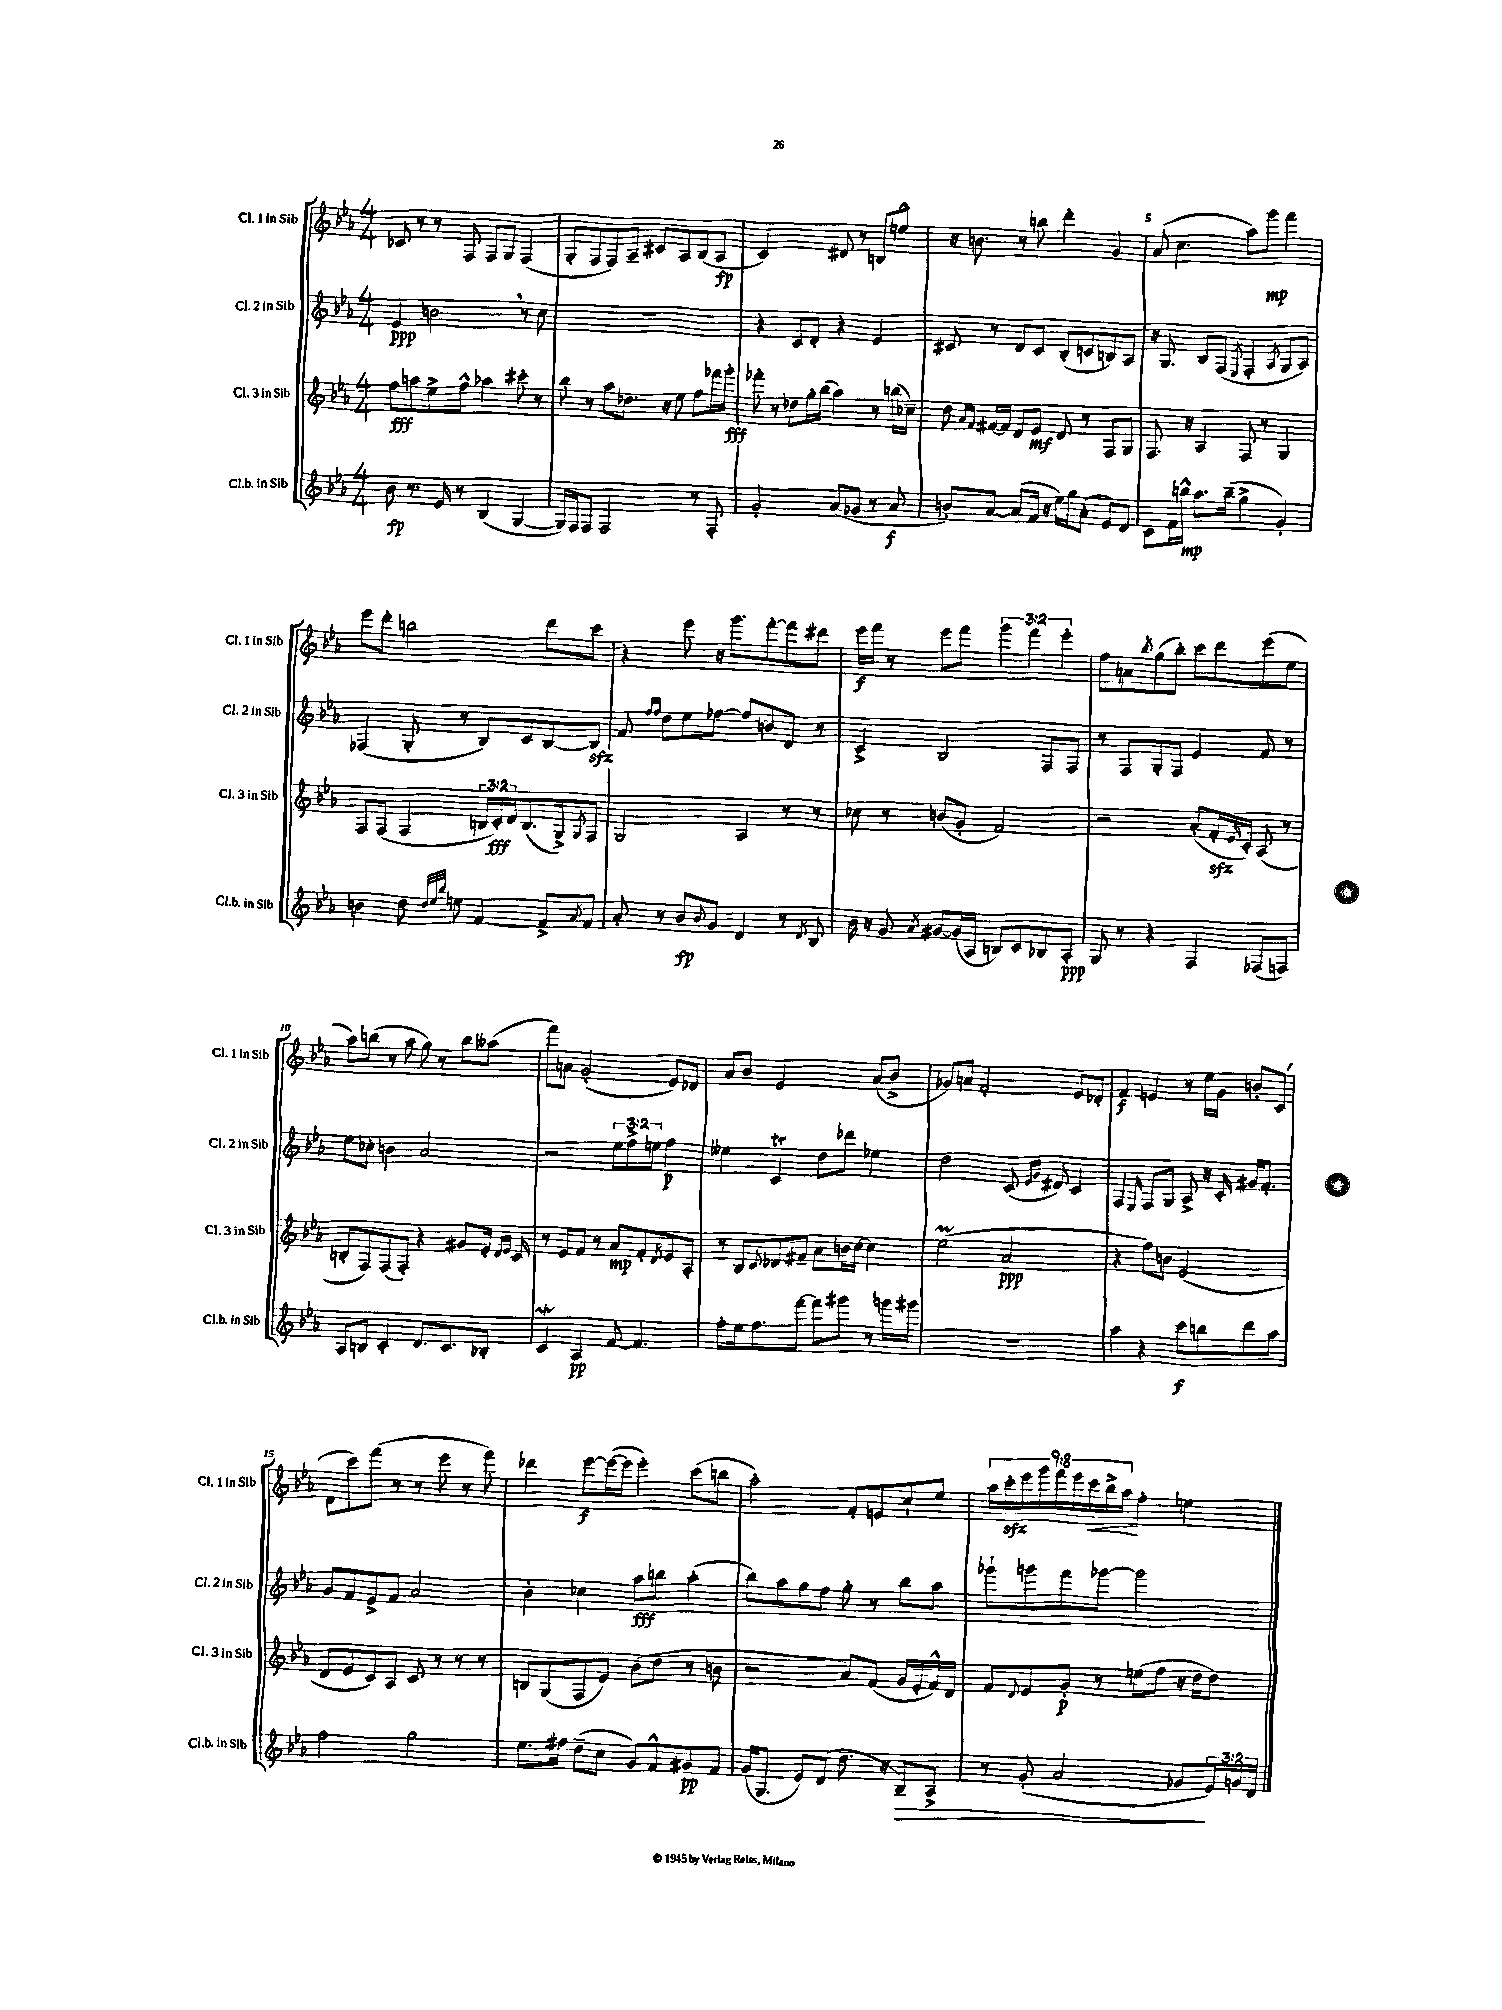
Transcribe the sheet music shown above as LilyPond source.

<<
\new StaffGroup <<
\new Staff = "s0" \with { instrumentName = "Cl. 1 in Sib" shortInstrumentName = "Cl. 1 in Sib" } {
    \clef treble \key ees \major \numericTimeSignature \time 4/4 \override Staff.TupletNumber.text = #tuplet-number::calc-fraction-text
    ces'8 r8 r8 f8 f8 g8 f4( |
    g8-. f8 f8) aes8-- cis'8 aes8 bes8( aes8\fp |
    c'2) dis'8 r8 b8 e''8-^ |
    r16 b'8. r8 b''8 d'''4-. g'4 |
    aes'8( c''4. aes''8) g'''8\mp f'''4 |
    ees'''8 d'''8-. b''2 d'''8 c'''8 |
    r4 ees'''8 r16 g'''8. f'''8~-. f'''8 dis'''8 |
    ees'''16\f f'''16 r8 ees'''8 f'''8 \tuplet 3/2 { g'''4 f'''4 ees'''4-. } |
    f''8 a'8 \acciaccatura { bes''8 } g''8( bes''8-.) c'''8 d'''8 ees'''8( ees''8 |
    aes''8) b''8( r8 aes''8 g''8) r8 b''8 aeses''8( |
    f'''8) a'8 g'2-.( ees'8) des'8 |
    aes'8 bes'8 ees'2 aes'8( bes'8-> |
    ges'8) a'8 f'2-. ees'8 des'8-. |
    f'4\f e'4 r8 ees''16 g'16 b'8-. c'8( |
    d'8 c'''8) f'''8( r8 r8 ees'''8 r8 f'''8) |
    des'''4 ees'''8~\f ees'''16~( ees'''16 ees'''4-.) c'''8( b''8 |
    aes''2-.) f'8-. e'8 c''8-! ees''8 |
    \tuplet 9/8 { aes''16 c'''16-.\sfz ees'''16 g'''16 f'''16 ees'''16 c'''16\< bes''16-> aes''16\! } f''4-. e''4 \bar "|." |
}
\new Staff = "s1" \with { instrumentName = "Cl. 2 in Sib" shortInstrumentName = "Cl. 2 in Sib" } {
    \clef treble \key ees \major \numericTimeSignature \time 4/4 \override Staff.TupletNumber.text = #tuplet-number::calc-fraction-text
    ees'4\ppp b'2 \breathe r8 c''8 |
    R1 |
    r4 c'8 d'8-. r4 ees'4 |
    cis'8 r8 d'8 cis'8 bes8-.( c'8 b8) aes8 |
    r16 g8. bes8 f8( \acciaccatura { ees8 } f4-. \acciaccatura { aes8 } g8 aes8) |
    fes4( g8-. r8 bes8) c'8 bes8~ bes8\sfz |
    f'8 \grace { f''16 f''16 } d''8 ees''8 fes''8~ fes''8 b'8 d'8 r8 |
    c'4-> bes2 f8 f8 |
    r8 f8 g8-. f8 ees'4 f'8 r8 |
    ees''8 ces''8-. b'4 aes'2 |
    r2 \tuplet 3/2 { ees''8 f''8-> e''8 } f''4\p |
    eeses''4 c'4\trill d''8 des'''8 ees''4 |
    d''2 c'8( \grace { ees'16 g'16 } dis'8) c'4 |
    f4 \grace { ees16 } f8 g8 aes8-> r16 c'16-. gis'16 f'8.-. |
    g'8 f'8 ees'8-> f'8 aes'2 |
    bes'4-. ces''4 aes''8\fff b''8 aes''4-.( |
    bes''8) aes''8 g''8 f''8 g''8-. r8 bes''8 aes''8 |
    ges'''8-! g'''8 f'''8 ges'''8~ ges'''2 \bar "|." |
}
\new Staff = "s2" \with { instrumentName = "Cl. 3 in Sib" shortInstrumentName = "Cl. 3 in Sib" } {
    \clef treble \key ees \major \numericTimeSignature \time 4/4 \override Staff.TupletNumber.text = #tuplet-number::calc-fraction-text
    f''8\fff a''8 ees''8-> f''8-^ aes''4 cis'''8-. r8 |
    bes''8 r8 aes''8 des''8. r16 ees''8 f''8 fes'''16 g'''16-.\fff |
    fes'''8-. r8 des''8 g''16-. bes''16( aes''4) r8 b''16( ces''16--) |
    d''8 \grace { aes'16 f'16 } fis'16~ fis'16 d'8 ees'8\mf d'8 r8 f8 g8 |
    f8. r16 aes4 f8 r8 g4 |
    f8 f8( f4 \tuplet 3/2 { b16 c'16-.\fff) d'16 } b8.( g16->) \acciaccatura { g8 } f8 |
    g2 aes4 r8 r8 |
    ces''8 r8 b'8( g'8-. f'2) |
    r2 aes'8-.( f'16-.\sfz \grace { ees'16 } c'16-.) aes8( r8 |
    b8-. f8) f8( f8-.) r4 gis'8 ees'16-. \grace { d'16 ees'16 } c'16 |
    r8 ees'8 f'8 r8 aes'8\mp f'8-. \acciaccatura { d'8 } ees'8 aes8-. |
    r8 bes8 \appoggiatura { c'8 } des'8 fis'8-- aes'8 b'16 c''16~ c''4 |
    ees''2\prall( aes'2\ppp |
    r4 f''8) b'8 ees'2( |
    d'8 ees'8 c'8) aes8 c'8 r8 r8 r8 |
    b8 g8( f8 ees'8) bes'8( d''8 r8 b'8 |
    r2 aes'8) f'8( g'16 ees'16-. f'16-^) d'16 |
    f'8 \appoggiatura { d'8 } ees'8 g'8-.\p r8 e''8( f''8 r16 d''16 d''8) \bar "|." |
}
\new Staff = "s3" \with { instrumentName = "Cl.b. in Sib" shortInstrumentName = "Cl.b. in Sib" } {
    \clef treble \key ees \major \numericTimeSignature \time 4/4 \override Staff.TupletNumber.text = #tuplet-number::calc-fraction-text
    bes'8\fp r8. ees'16 r8 bes4( g4~ |
    g16) f16 f8 f2 r8 f8-. |
    g'2-. aes'8( ges'8 r8 aes'8\f |
    b'8-.) aes'8~ aes'8( f'16 r16 ees''16) g''16 aes'8-.( ees'8) d'8 |
    c'8 f'16 b''16-^\mp aes''8. b''16--( g''4-> g'4-.) |
    b'4 d''8 \grace { d''32 ees''32 bes''32 } e''8 f'4~ f'8-> \acciaccatura { aes'8 } f'8 |
    aes'8-. r8 bes'8\fp \appoggiatura { bes'8 } g'8 d'4 r8 \acciaccatura { d'8 } bes8 |
    bes'16 r16 g'8 \acciaccatura { aes'8 } gis'8~ gis'16( aes16 b8) c'8 bes8 aes8-.\ppp |
    g8 r8 r4 f4 fes8( f8) |
    aes8 b8 c'4-. d'8. c'8. bes8-. |
    c'4\mordent aes4\pp f'8~ f'4. |
    f''8-. ees''16 f''8. f'''8~ f'''8 gis'''8 r8 g'''16 gis'''16 |
    R1 |
    aes''4 r4 c'''8\f b''8 d'''8 aes''8 |
    f''2 g''2 |
    ees''8. fis''16 d''8--( c''8 g'8) f'8-^ gis'8\pp f'8 |
    g'16( g8. ees'8) d'8( d''8. r16 bes8--\>) aes8-> |
    r8 g'8-.( aes'2 ges'8\! \tuplet 3/2 { ees'16) g'16 d'16 } \bar "|." |
}
>>
>>
\layout { \context { \Score \override BarNumber.break-visibility = ##(#f #t #t) barNumberVisibility = #(every-nth-bar-number-visible 5) } }
